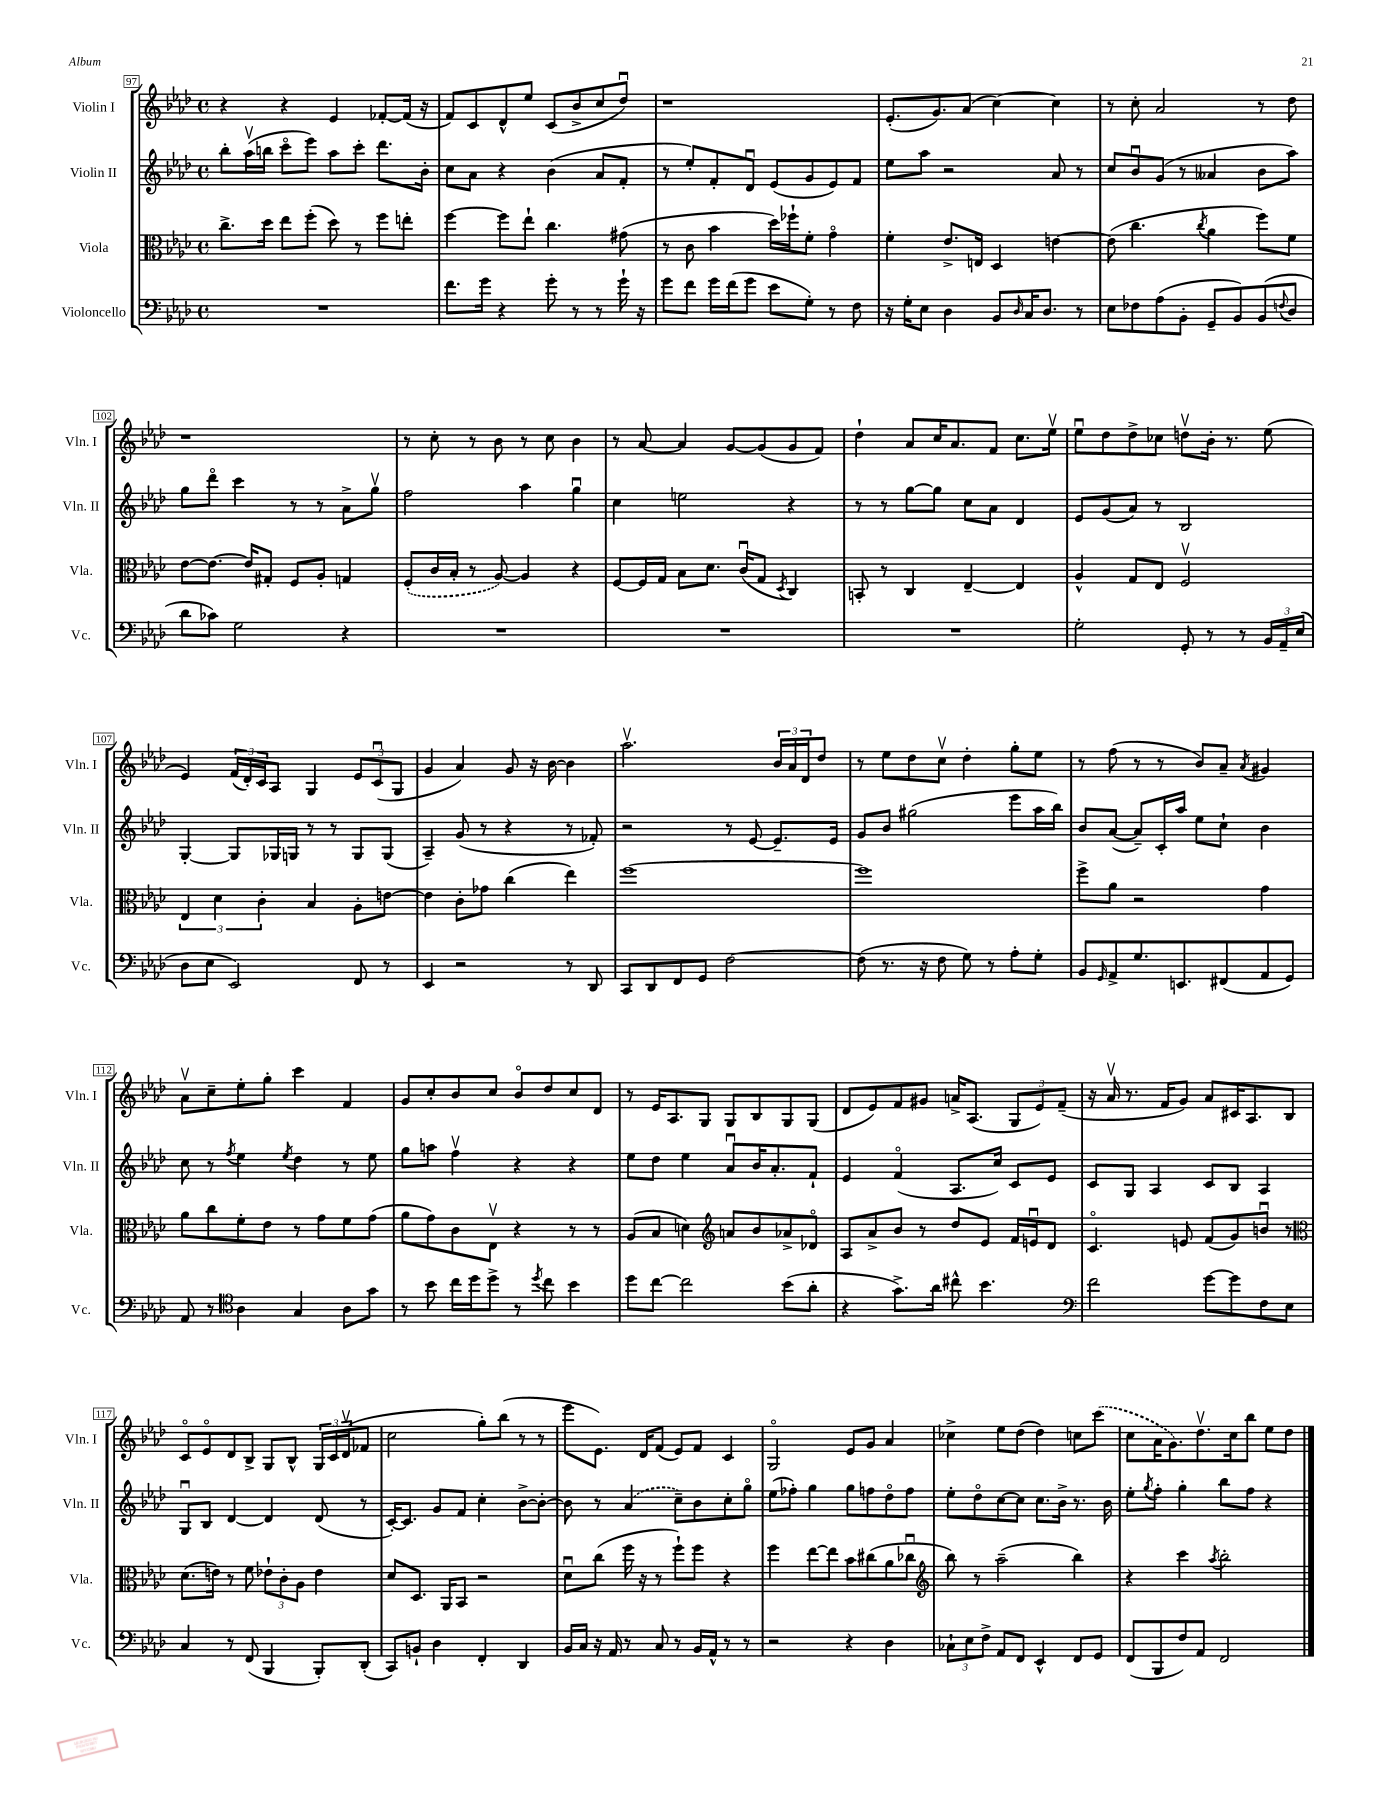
<<
\new StaffGroup <<
\new Staff = "s0" \with { instrumentName = "Violin I" shortInstrumentName = "Vln. I" } {
    \clef treble \key aes \major \defaultTimeSignature \time 4/4
    r4 r4 ees'4 fes'8~-. fes'16( r16 |
    f'8) c'8 des'8-^ ees''8 c'8( bes'8-> c''8 des''8\downbow) |
    r1 |
    ees'8.-.( g'8.) aes'8( c''4~) c''4 |
    r8 c''8-. aes'2 r8 des''8 |
    r1 |
    r8 c''8-. r8 bes'8 r8 c''8 bes'4 |
    r8 aes'8~ aes'4 g'8~ g'8( g'8 f'8) |
    des''4-! aes'8 c''16 aes'8. f'8 c''8. ees''16\upbow |
    ees''8\downbow des''8 des''8-> ces''8 d''8\upbow bes'16-. r8. ees''8( |
    ees'4) \tuplet 3/2 { f'16( des'16-.) c'16 } aes8 g4 \tuplet 3/2 { ees'8 c'8\downbow( g8 } |
    g'4 aes'4) g'8 r16 bes'16~ bes'4 |
    aes''2.\upbow \tuplet 3/2 { bes'16 aes'16 des'16 } des''8 |
    r8 ees''8 des''8 c''8\upbow des''4-. g''8-. ees''8 |
    r8 f''8( r8 r8 bes'8) aes'8-- \acciaccatura { aes'8 } gis'4 |
    aes'8\upbow c''8-- ees''8-. g''8-. c'''4 f'4 |
    g'8 c''8-. bes'8 c''8 bes'8\flageolet des''8 c''8 des'8 |
    r8 ees'16 aes8. g8 g8 bes8 g8 g8( |
    des'8 ees'8) f'8 gis'8 a'16-> aes8.( \tuplet 3/2 { g8 ees'8) f'8--( } |
    r16 aes'16\upbow r8. f'16 g'8) aes'8 cis'16 aes8. bes8 |
    c'8\flageolet ees'8\flageolet des'8 bes8-> g8 bes8-^ \tuplet 3/2 { g16 c'16 des'16\upbow( } fes'8 |
    c''2 g''8-.) bes''8( r8 r8 |
    ees'''8 ees'8.) des'16 f'8( ees'8) f'8 c'4 |
    g2\flageolet ees'8 g'8 aes'4 |
    ces''4-> ees''8 des''8( des''4) c''8 \once \slurDashed c'''8( |
    c''8 aes'16 g'8.) des''8.\upbow c''16 bes''8 ees''8 des''8 \bar "|." |
}
\new Staff = "s1" \with { instrumentName = "Violin II" shortInstrumentName = "Vln. II" } {
    \clef treble \key aes \major \defaultTimeSignature \time 4/4
    bes''8-. aes''16\upbow( b''16 c'''8\flageolet ees'''8) aes''8 c'''8-. des'''8. bes'16-. |
    c''8 aes'8 r4 bes'4( aes'8 f'8-. |
    r8 ees''8-.) f'8-. des'8\downbow ees'8( g'8 ees'8) f'8 |
    ees''8 aes''8 r2 aes'8 r8 |
    c''8 bes'8\downbow g'8( r8 aeses'4 bes'8 aes''8) |
    g''8 des'''8\flageolet c'''4 r8 r8 aes'8-> g''8\upbow |
    f''2 aes''4 g''4\downbow |
    c''4 e''2 r4 |
    r8 r8 g''8~ g''8 c''8 aes'8 des'4 |
    ees'8 g'8( aes'8) r8 bes2 |
    g4~-. g8 ges16 g16 r8 r8 g8 g8( |
    aes4--) g'8( r8 r4 r8 fes'8-.) |
    r2 r8 ees'8~ ees'8.-- ees'16 |
    g'8 bes'8 gis''2( ees'''8 aes''16 bes''16) |
    bes'8 aes'8~( aes'8--) c'16-. aes''16 ees''8 c''8-! bes'4 |
    c''8 r8 \acciaccatura { f''8 } ees''4 \acciaccatura { ees''8 } des''4 r8 ees''8 |
    g''8 a''8 f''4\upbow r4 r4 |
    ees''8 des''8 ees''4 aes'8\downbow bes'16 aes'8.-. f'8-! |
    ees'4 f'4\flageolet( aes8. c''16) c'8 ees'8 |
    c'8 g8 aes4 c'8 bes8 aes4 |
    g8\downbow bes8 des'4~ des'4 des'8( r8 |
    c'16~-.) c'8. g'8 f'8 c''4-. bes'8~-> bes'8~-. |
    bes'8 r8 \once \slurDashed aes'4( c''8--) bes'8 c''8-. g''8\flageolet |
    ees''8( fes''8-.) g''4 g''8 f''8 des''8\flageolet f''8 |
    ees''8-. des''8\flageolet c''8~ c''8 c''8. bes'16-> r8. bes'16 |
    ees''8-. \acciaccatura { g''8 } f''8-. g''4-. bes''8 f''8 r4 \bar "|." |
}
\new Staff = "s2" \with { instrumentName = "Viola" shortInstrumentName = "Vla." } {
    \clef alto \key aes \major \defaultTimeSignature \time 4/4
    c''8.-> des''16 ees''8 f''8-.( des''8) r8 f''8 e''8-. |
    f''4~ f''8 ees''8-! c''4. gis'8( |
    r8 c'8 bes'4 des''16) fes''16-! f'8-. g'4\flageolet |
    f'4-. ees'8.-> e16 des4 e'4~ |
    e'8( c''4. \acciaccatura { c''8 } aes'4 f''8) f'8 |
    ees'8~ ees'8.~ ees'16 gis8-. f8 aes8-. g4 |
    \once \slurDashed f8-.( c'16 bes16-. r8 aes8~) aes4 r4 |
    f8~ f16 g16 bes8 des'8. c'16\downbow( g8 \acciaccatura { des8 } c4) |
    b,8-. r8 c4 ees4~-- ees4 |
    aes4-^ g8 ees8 f2\upbow |
    \tuplet 3/2 { ees4 des'4 c'4-. } bes4 aes8-. e'8~ |
    e'4 c'8-. ges'8 c''4( ees''4) |
    f''1~ |
    f''1 |
    f''8-> aes'8 r2 g'4 |
    aes'8 c''8 f'8-. ees'8 r8 g'8 f'8 g'8( |
    aes'8 g'8) c'8 ees8\upbow r4 r8 r8 |
    aes8( bes8 d'4) \clef treble a'8 bes'8 aes'8-> des'8\flageolet |
    aes8 aes'8-> bes'8 r8 des''8 ees'8 f'16 e'16\downbow des'8 |
    c'4.\flageolet e'8 f'8( g'8) b'8\downbow r8 |
    \clef alto des'8.( e'16) r8 f'8 \tuplet 3/2 { ees'8-! c'8-. aes8 } ees'4 |
    des'8 des8. aes,16 bes,8 r2 |
    des'8\downbow c''8( f''16 r16 r8 f''8-!) f''8 r4 |
    f''4 ees''8~ ees''8 bes'8 cis''8( aes'8 ces''8\downbow |
    \clef treble bes''8) r8 aes''2--( bes''4) |
    r4 c'''4 \acciaccatura { aes''8 } bes''2-. \bar "|." |
}
\new Staff = "s3" \with { instrumentName = "Violoncello" shortInstrumentName = "Vc." } {
    \clef bass \key aes \major \defaultTimeSignature \time 4/4
    R1 |
    f'8. g'16 r4 g'8-. r8 r8 g'16-! r16 |
    g'8 f'8 g'16 f'16( g'8 ees'8 g8-.) r8 f8 |
    r16 g16-. ees8 des4 bes,8 \grace { des16 } c16 des8. r8 |
    ees8 fes8 aes8( bes,8-. g,8-- bes,8) bes,8( \appoggiatura { f8 } des8 |
    des'8 ces'8) g2 r4 |
    R1 |
    R1 |
    R1 |
    g2-. g,8-. r8 r8 \tuplet 3/2 { bes,16 aes,16-- ees16( } |
    des8 ees8 ees,2) f,8 r8 |
    ees,4 r2 r8 des,8 |
    c,8 des,8 f,8 g,8 f2~ |
    f8( r8. r16 f8 g8) r8 aes8-. g8-. |
    bes,8 \grace { g,16 } aes,8-> g8. e,8. fis,8( aes,8 g,8) |
    aes,8 r8 \clef tenor aes4 g4 aes8 g'8 |
    r8 bes'8 c''16 des''16 des''8-> r8 \acciaccatura { des''8 } c''8 bes'4 |
    des''8 c''8~ c''2 bes'8( aes'8-. |
    r4 g'8.->) aes'16 cis''8-^ bes'4. |
    \clef bass f'2 g'8~ g'8 f8 ees8 |
    c4 r8 f,8( bes,,4 bes,,8-.) des,8-.( |
    c,8) b,8-! des4 f,4-. des,4 |
    bes,16 c16 r16 aes,16 r8 c8 r8 bes,16 aes,16-^ r8 r8 |
    r2 r4 des4 |
    \tuplet 3/2 { ces8-! ees8 f8-> } aes,8 f,8 ees,4-^ f,8 g,8 |
    f,8( bes,,8 f8) aes,8 f,2 \bar "|." |
}
>>
>>
\layout { \context { \Score currentBarNumber = #97 \override BarNumber.stencil = #(make-stencil-boxer 0.1 0.3 ly:text-interface::print) } }
